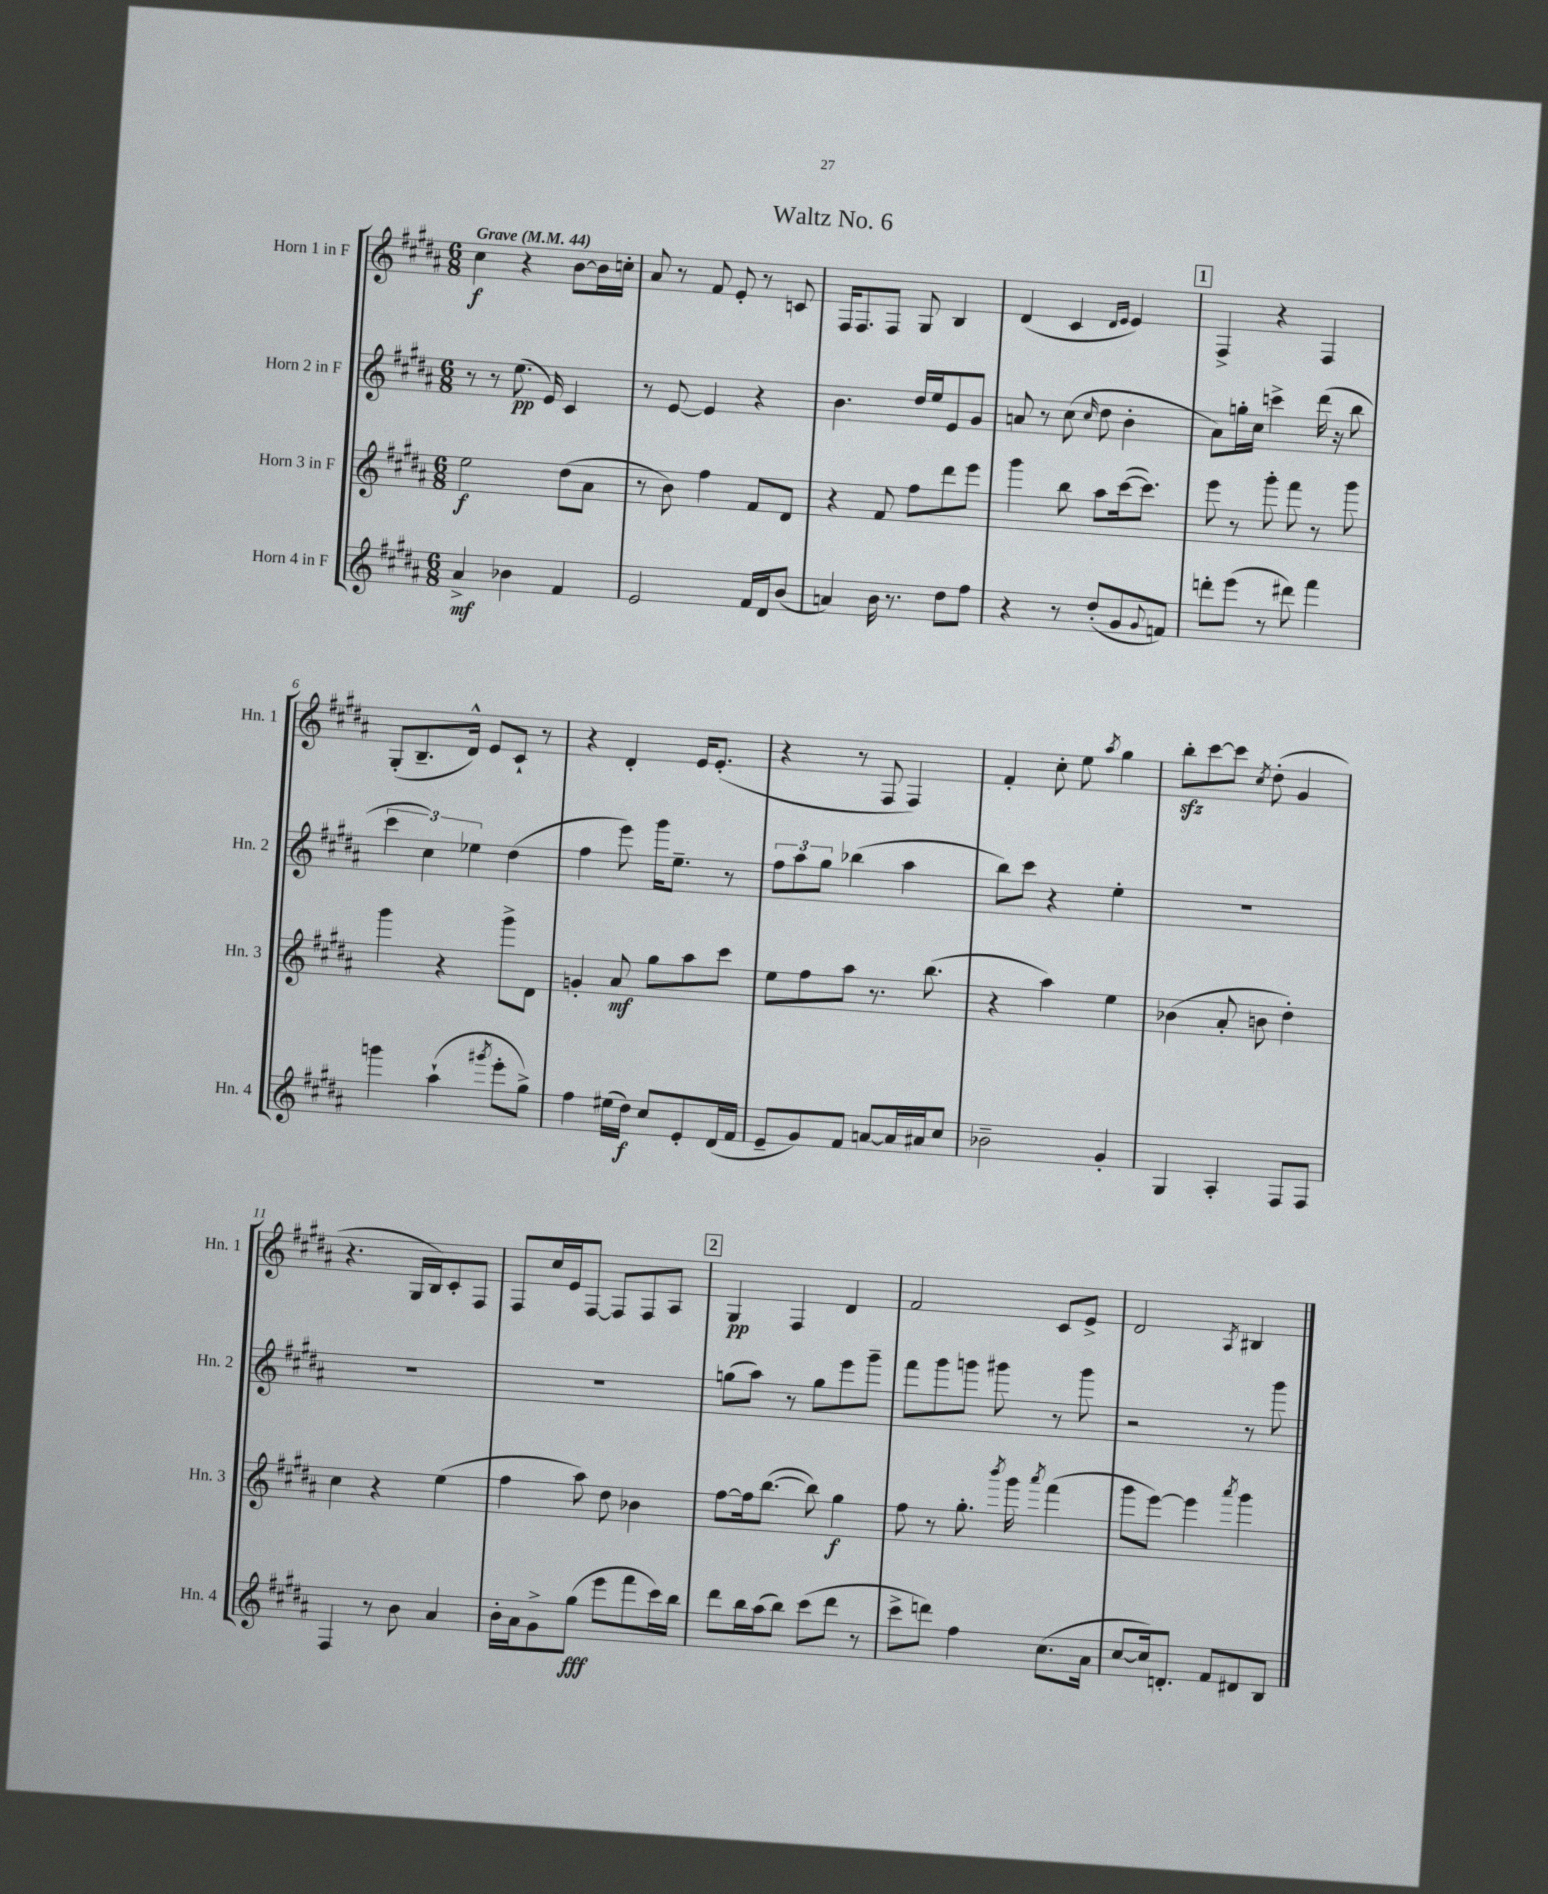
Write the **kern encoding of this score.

**kern	**dynam	**kern	**dynam	**kern	**dynam	**kern	**dynam
*part4	*part4	*part3	*part3	*part2	*part2	*part1	*part1
*staff4	*staff4	*staff3	*staff3	*staff2	*staff2	*staff1	*staff1
*I"Horn 4 in F	*	*I"Horn 3 in F	*	*I"Horn 2 in F	*	*I"Horn 1 in F	*
*I'Hn. 4	*	*I'Hn. 3	*	*I'Hn. 2	*	*I'Hn. 1	*
*clefG2	*	*clefG2	*	*clefG2	*	*clefG2	*
*k[f#c#g#d#a#]	*	*k[f#c#g#d#a#]	*	*k[f#c#g#d#a#]	*	*k[f#c#g#d#a#]	*
*M6/8	*	*M6/8	*	*M6/8	*	*M6/8	*
*MM44	*	*MM44	*	*MM44	*	*MM44	*
=1	=1	=1	=1	=1	=1	=1	=1
!	!	!	!	!	!	!LO:TX:a:B:t=Grave	!
4a#^/	mf	2ee\	f	8r	.	4cc#\	f
.	.	.	.	8r	.	.	.
4b-X\	.	.	.	(8.ee\	pp	4r	.
.	.	.	.	16e/)	.	.	.
4f#/	.	(8dd#\L	.	4c#/	.	[8b\L	.
.	.	8a#\J	.	.	.	16b\L]	.
.	.	.	.	.	.	16ccn'\JJ	.
=2	=2	=2	=2	=2	=2	=2	=2
2e/	.	8r	.	8r	.	8a#/	.
.	.	8b\)	.	[8e/	.	8r	.
.	.	4ff#\	.	4e/]	.	8f#/	.
.	.	.	.	.	.	8e'/	.
16f#/LL	.	8f#/L	.	4r	.	8r	.
16d#/J	.	.	.	.	.	.	.
(8b/J	.	8d#/J	.	.	.	8cn/	.
=3	=3	=3	=3	=3	=3	=3	=3
4an/)	.	4r	.	4.b\	.	16F#/KL	.
.	.	.	.	.	.	8.F#/	.
16b\	.	8f#/	.	.	.	8F#/J	.
8.r	.	.	.	.	.	.	.
.	.	8ff#\L	.	16dd#/LL	.	8G#/	.
.	.	.	.	16ee/J	.	.	.
8dd#\L	.	8ddd#\	.	8e/	.	4B/	.
8ff#\J	.	8eee\J	.	8g#/J	.	.	.
=4	=4	=4	=4	=4	=4	=4	=4
4r	.	4ggg#\	.	8an/	.	(4d#/	.
.	.	.	.	8r	.	.	.
8r	.	8bb\	.	(8cc#\	.	4c#/	.
.	.	.	.	16qqcc#/	.	.	.
(8dd#'/L	.	8aa#\L	.	8dd#\	.	.	.
.	.	.	.	.	.	16qqd#/LL	.
.	.	.	.	.	.	16qqe/JJ	.
8g#/	.	([16ccc#\k	.	4b'\	.	4e/)	.
.	.	8.ccc#\J])	.	.	.	.	.
8qqg#/	.	.	.	.	.	.	.
8fn/J)	.	.	.	.	.	.	.
!!LO:REH:place=s1:t=1
=5	=5	=5	=5	=5	=5	=5	=5
8dddn'\L	.	8eee\	.	8a#\L)	.	4F#^/	.
(8eee\J	.	8r	.	16ggn'\L	.	.	.
.	.	.	.	16cc#\JJ	.	.	.
8r	.	8ggg#'\	.	4cccn^\	.	4r	.
8ddd#X\)	.	8fff#\	.	.	.	.	.
4fff#\	.	8r	.	(16ddd#\	.	4F#/	.
.	.	.	.	16r	.	.	.
.	.	8ggg#\	.	8bb\	.	.	.
!!LO:LB:g=z
=6	=6	=6	=6	=6	=6	=6	=6
4gggn\	.	4ggg#\	.	6ccc#\	.	(8G#'/L	.
.	.	.	.	.	.	8.B~/	.
.	.	.	.	6cc#\)	.	.	.
(4aa#`\	.	4r	.	.	.	.	.
.	.	.	.	.	.	16d#^^/Jk)	.
.	.	.	.	6ee-X\	.	.	.
.	.	.	.	.	.	8e/L	.
8qggg#X/	.	.	.	.	.	.	.
8eee'\L	.	8ggg#^\L	.	(4dd#\	.	8c#`/J	.
8gg#^\J)	.	8d#\J	.	.	.	8r	.
=7	=7	=7	=7	=7	=7	=7	=7
4ff#\	.	4gn'/	.	4ff#\	.	4r	.
(16ee#X\LL	.	8a#/	mf	8eee\)	.	4d#'/	.
16dd#\JJ)	f	.	.	.	.	.	.
8cc#/L	.	8gg#\L	.	16ggg#\KL	.	.	.
.	.	.	.	8.ee~\J	.	.	.
8e'/	.	8aa#\	.	.	.	16e/KL	.
.	.	.	.	.	.	(8.e'/J	.
(16d#/L	.	8ccc#\J	.	8r	.	.	.
16f#/JJ	.	.	.	.	.	.	.
=8	=8	=8	=8	=8	=8	=8	=8
8e~/L	.	8ee\L	.	12ff#\L	.	4r	.
.	.	.	.	12aa#\	.	.	.
8g#/)	.	8ff#\	.	.	.	.	.
.	.	.	.	12gg#\J	.	.	.
8f#/J	.	8aa#\J	.	(4bb-X\	.	8r	.
[8an/L	.	8.r	.	.	.	8F#/	.
16a/L]	.	.	.	4aa#\	.	4F#/)	.
16a#X/J	.	(8.bb\	.	.	.	.	.
8cc#/J	.	.	.	.	.	.	.
=9	=9	=9	=9	=9	=9	=9	=9
2b-X~\	.	4r	.	8bb\L)	.	4f#'/	.
.	.	.	.	8ccc#\J	.	.	.
.	.	4aa#\)	.	4r	.	8cc#'\	.
.	.	.	.	.	.	8ee\	.
.	.	.	.	.	.	8qaa#/	.
4g#'/	.	4ee\	.	4ee'\	.	4gg#\	.
=10	=10	=10	=10	=10	=10	=10	=10
4G#/	.	(4b-X\	.	2.r	.	8bbzz'\L	.
.	.	.	.	.	.	[8ccc#\	.
4A#'/	.	8a#'/	.	.	.	8ccc#\J]	.
.	.	.	.	.	.	8qcc#/	.
.	.	8bn\	.	.	.	(8dd#'\	.
8F#/L	.	4dd#'\)	.	.	.	4g#/	.
8F#/J	.	.	.	.	.	.	.
!!LO:LB:g=z
=11	=11	=11	=11	=11	=11	=11	=11
4F#/	.	4cc#\	.	2.r	.	4.r	.
8r	.	4r	.	.	.	.	.
8b\	.	.	.	.	.	16G#/LL	.
.	.	.	.	.	.	16B/J)	.
4a#/	.	(4ee\	.	.	.	8c#'/	.
.	.	.	.	.	.	8F#/J	.
=12	=12	=12	=12	=12	=12	=12	=12
16b'\LL	.	4ff#\	.	2.r	.	8F#/L	.
16a#\J	.	.	.	.	.	.	.
8g#^\	.	.	.	.	.	16cc#/L	.
.	.	.	.	.	.	16e/J	.
(8gg#\J	fff	8aa#\)	.	.	.	[8F#/J	.
8eee\L	.	8dd#\	.	.	.	8F#/L]	.
8fff#\	.	4b-X\	.	.	.	8F#/	.
16ccc#\L)	.	.	.	.	.	8A#/J	.
16bb\JJ	.	.	.	.	.	.	.
!!LO:REH:place=s1:t=2
=13	=13	=13	=13	=13	=13	=13	=13
8ddd#\L	.	[8ff#\L	.	(8ggn\L	.	4G#/	pp
16bb\L	.	16ff#\k]	.	8aa#\J)	.	.	.
(16aa#\J	.	([8.bb\J	.	.	.	.	.
8bb\J)	.	.	.	8r	.	4F#/	.
(8ccc#\L	.	8bb\])	.	8gg\L	.	.	.
8ddd#\J	.	4gg#\	f	8eee\	.	4d#/	.
8r	.	.	.	8ggg#~\J	.	.	.
=14	=14	=14	=14	=14	=14	=14	=14
8ccc#^\L	.	8ff#\	.	8fff#\L	.	2f#/	.
8dddn\J)	.	8r	.	8ggg#\	.	.	.
4ff#\	.	8.gg#'\	.	8gggn\J	.	.	.
.	.	.	.	8ggg#X\	.	.	.
.	.	8qbbb/	.	.	.	.	.
.	.	16ggg#\	.	.	.	.	.
.	.	8qaaa#/	.	.	.	.	.
(8.cc#\L	.	(4fff#\	.	8r	.	8c#/L	.
.	.	.	.	8ggg#\	.	8e^/J	.
16a#\Jk	.	.	.	.	.	.	.
=15	=15	=15	=15	=15	=15	=15	=15
[8cc#/L	.	8ggg#\L	.	2r	.	2d#/	.
16cc#/k])	.	[8eee\J)	.	.	.	.	.
8.dn'/J	.	.	.	.	.	.	.
.	.	4eee\]	.	.	.	.	.
8f#/L	.	.	.	.	.	.	.
.	.	8qaaa#/	.	.	.	8qA#/	.
8d#X/	.	4ggg#\	.	8r	.	4B#X/	.
8B/J	.	.	.	8ggg#\	.	.	.
==	==	==	==	==	==	==	==
*-	*-	*-	*-	*-	*-	*-	*-
